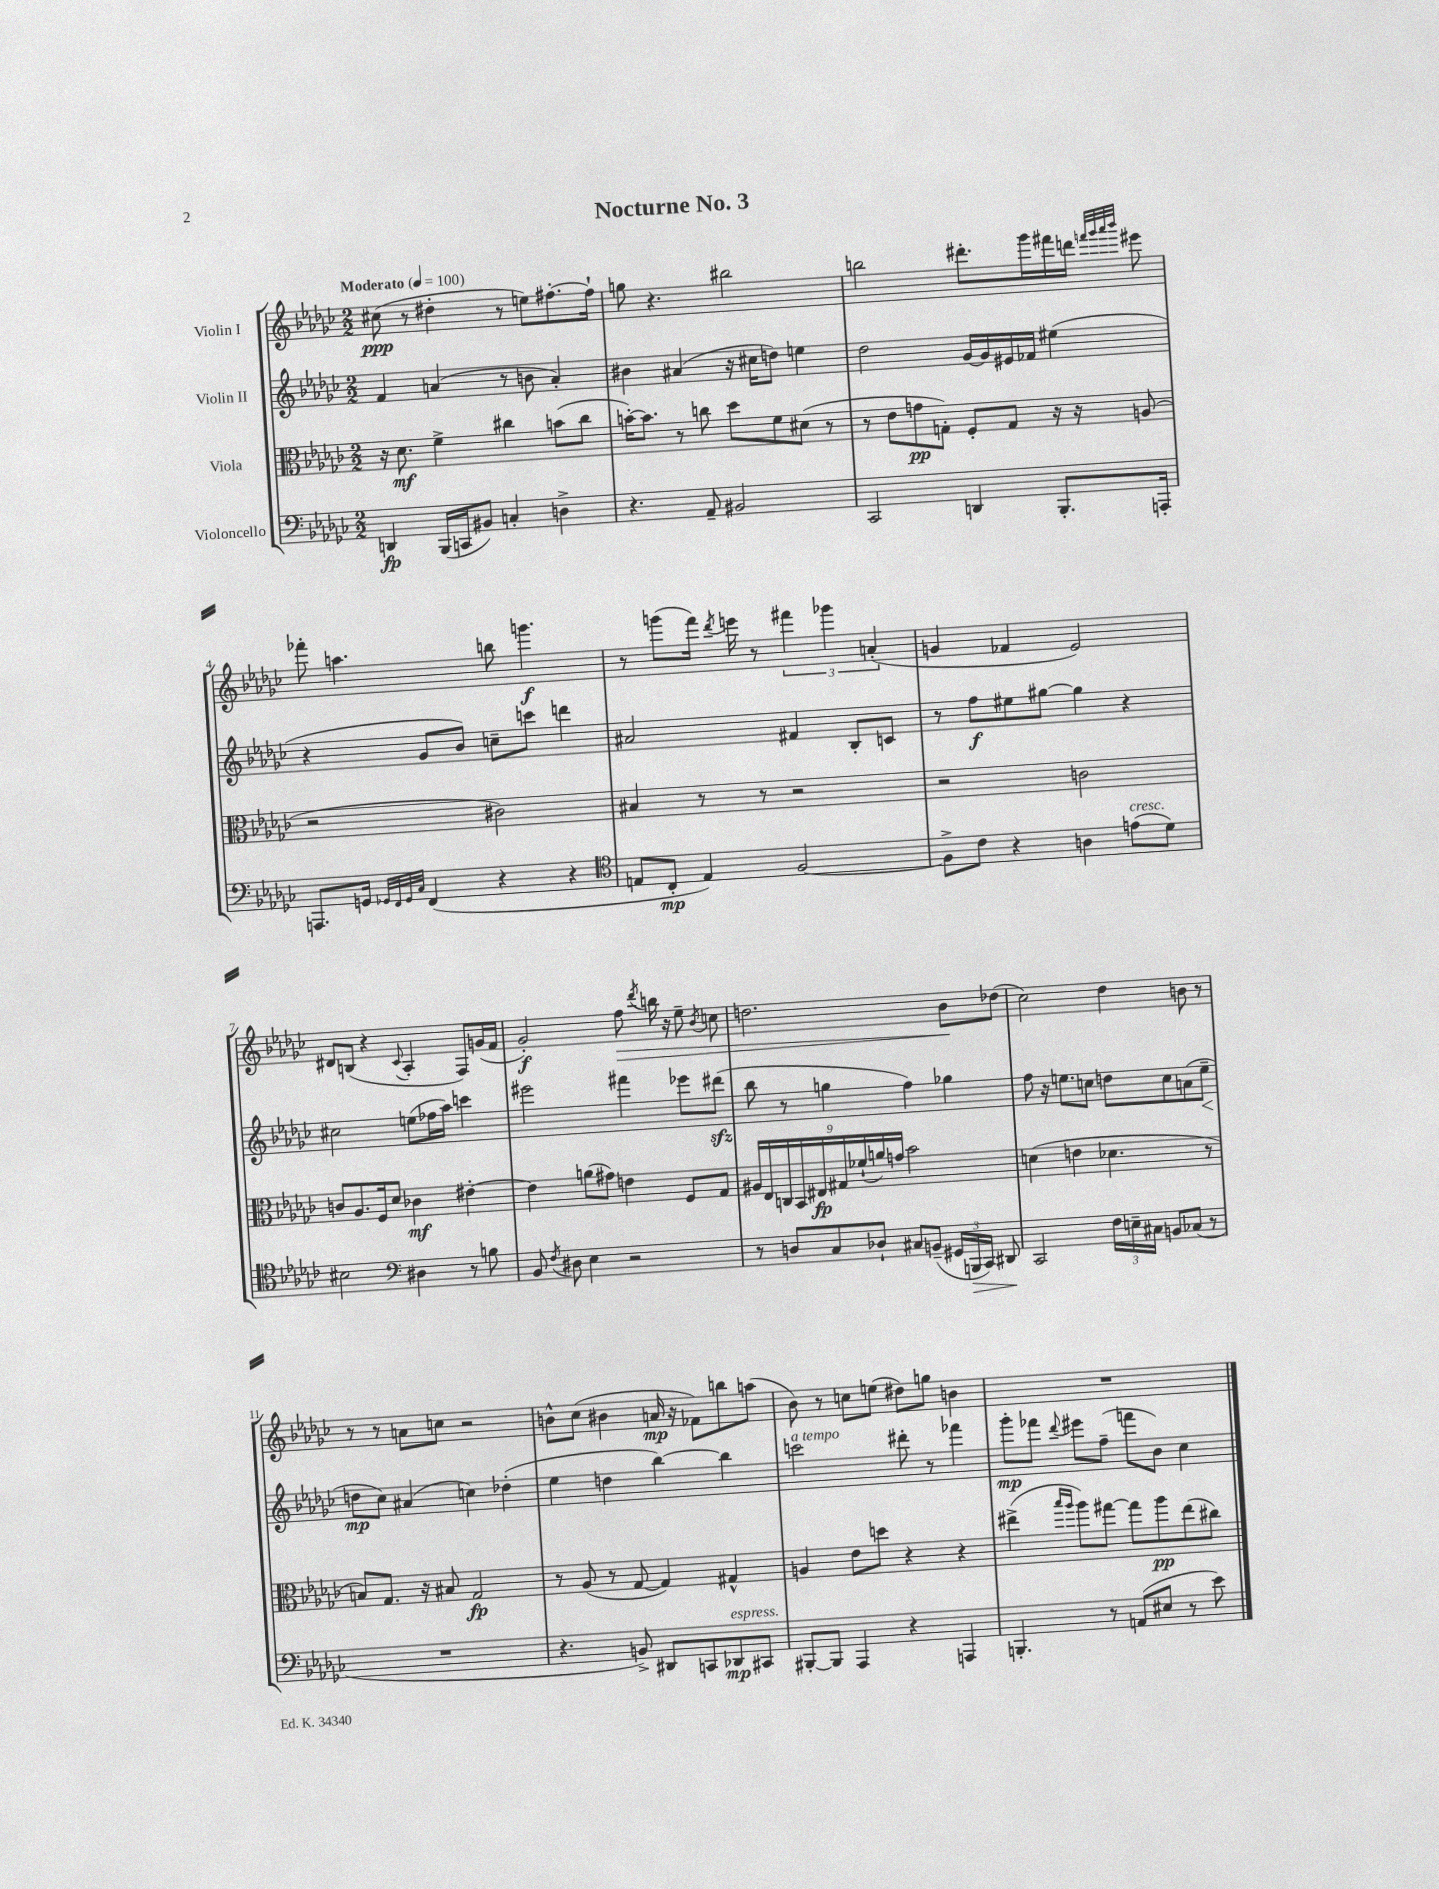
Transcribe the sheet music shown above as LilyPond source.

\header { title = "Nocturne No. 3" }
<<
\new StaffGroup <<
\new Staff = "s0" \with { instrumentName = "Violin I" } {
    \clef treble \key ges \major \numericTimeSignature \time 2/2 \tempo "Moderato" 4 = 100
    \autoBeamOff cis''8\ppp( r8 dis''4-. r8 e''8[) fis''8.~-. fis''16]-! |
    g''8 r4. bis''2 |
    b''2 dis'''8.[-. ges'''16 fis'''16 d'''16] \grace { f'''32[ ges'''32 aes'''32 bes'''32] } eis'''8 |
    fes'''8-. a''4. b''8 g'''4.\f |
    r8 g'''8[( f'''16]) \acciaccatura { des'''8 } e'''16 r8 \tuplet 3/2 { fis'''4 ges'''4 a'4-.( } |
    g'4 fes'4 ees'2) |
    dis'8[ b8]( r4 \appoggiatura { ces'8 } aes4-. f8[) g'16( f'16] |
    ges'2-.\f) f''8\> \acciaccatura { des'''8 } b''16 r16 ees''8-- \acciaccatura { bes'8 } c''8 |
    d''2. bes'8[\! des''8]( |
    ces''2) des''4 b'8 r8 |
    r8 r8 a'8[ c''8] r2 |
    b'8[-^ ces''8]( bis'4 a'16\mp r16 fes'8[) b''8 a''8]( |
    bes'8) r8 c''8[ e''8]( dis''8[) g''8] b'4 |
    R1 \bar "|." |
}
\new Staff = "s1" \with { instrumentName = "Violin II" } {
    \clef treble \key ges \major \numericTimeSignature \time 2/2
    \autoBeamOff f'4 a'4( r8 b'8 a'4-.) |
    bis'4 ais'4( r16 cis''16[ d''8]) e''4 |
    des''2 ges'16[~ ges'16 eis'16 fes'16] eis''4( |
    r4 ges'8[ bes'8]) c''8[-- c'''8] d'''4 |
    ais'2 fis'4 bes8[-. c'8] |
    r8 f''8[\f eis''8 gis''8]~ gis''4 r4 |
    cis''2 e''8[( fes''16 aes''16]) c'''4 |
    eis'''2 fis'''4 ees'''8[ dis'''8]\sfz( |
    bes''8 r8 g''4 f''4) ges''4 |
    f''8 r16 e''8.[ c''8] d''8[ c''8 a'8( e''8]--\< |
    d''8[\mp\! ces''8]) ais'4( c''4) des''4-.( |
    ees''4 d''4 bes''4~) bes''4 |
    c'''2^\markup { \italic "a tempo" } dis'''8-. r8 fes'''4 |
    ges'''8[-.\mp fes'''8] \appoggiatura { des'''8 } eis'''8[ f''8]--( f'''8[ bes'8]) ces''4 \bar "|." |
}
\new Staff = "s2" \with { instrumentName = "Viola" } {
    \clef alto \key ges \major \numericTimeSignature \time 2/2
    \autoBeamOff r16 des'8.\mf f'4-> cis''4 b'8[( cis''8] |
    b'16[~-.) b'8.] r8 c''8 des''8[ f'8 dis'8]( r8 |
    r8 ees'8[ g'8\pp g8]-.) f8[-. g8] r16 r16 a8( |
    r2 cis'2) |
    bis4 r8 r8 r2 |
    r2 c'2 |
    c'8[ aes8. f16 des'8] ces'4\mf eis'4~-. |
    eis'4 a'8[( gis'8]) e'4 f8[ ges8] |
    \tuplet 9/8 { ais16[ ees16 c16 bes,16 eis16\fp gis16 fes'16-!( a'16) g'16] } bes'2 |
    d'4( e'4 des'4. r8 |
    b8[) ges8.] r16 bis8 ges2\fp |
    r8 aes8( r8 ges8~ ges4) gis4-^ |
    a4 ees'8[ d''8] r4 r4 |
    eis''4->( \grace { bes''16[ aes''16] } aes''8[) gis''8]~ gis''8[ aes''8\pp eis''8( cis''8]) \bar "|." |
}
\new Staff = "s3" \with { instrumentName = "Violoncello" } {
    \clef bass \key ges \major \numericTimeSignature \time 2/2
    \autoBeamOff d,4\fp bes,,16[( c,16 bis,8]) c4-. d4-> |
    r4. aes,8-- bis,2 |
    ces,2 d,4 bes,,8.[-. a,,16]-. |
    a,,8.[ g,16] \grace { ges,32[ f,32 ges,32 ces32] } f,4( r4 r4 |
    \clef tenor e8[ ces8]-.\mp e4) f2~ |
    f8[-> ces'8] r4 a4 e'8[^\markup { \italic "cresc." }( des'8]) |
    bis2 \clef bass dis4 r8 b8 |
    bes,8 \acciaccatura { f8 } dis8 ees4 r2 |
    r8 d8[ ces8 des8]-! cis8[ b,8]--( \tuplet 3/2 { gis,16[ b,,16\> ces,16]) } dis,8\! |
    ces,2 \tuplet 3/2 { f16[ e16-- cis16] } b,8[ ces8]( r8 |
    R1 |
    r4. b,8->) dis,8[ c,8 des,8\mp^\markup { \italic "espress." } cis,8] |
    bis,,8[~-. bis,,8] aes,,4 r4 a,,4 |
    b,,4.-. r8 a,8[( eis8] r8 ees'8) \bar "|." |
}
>>
>>
